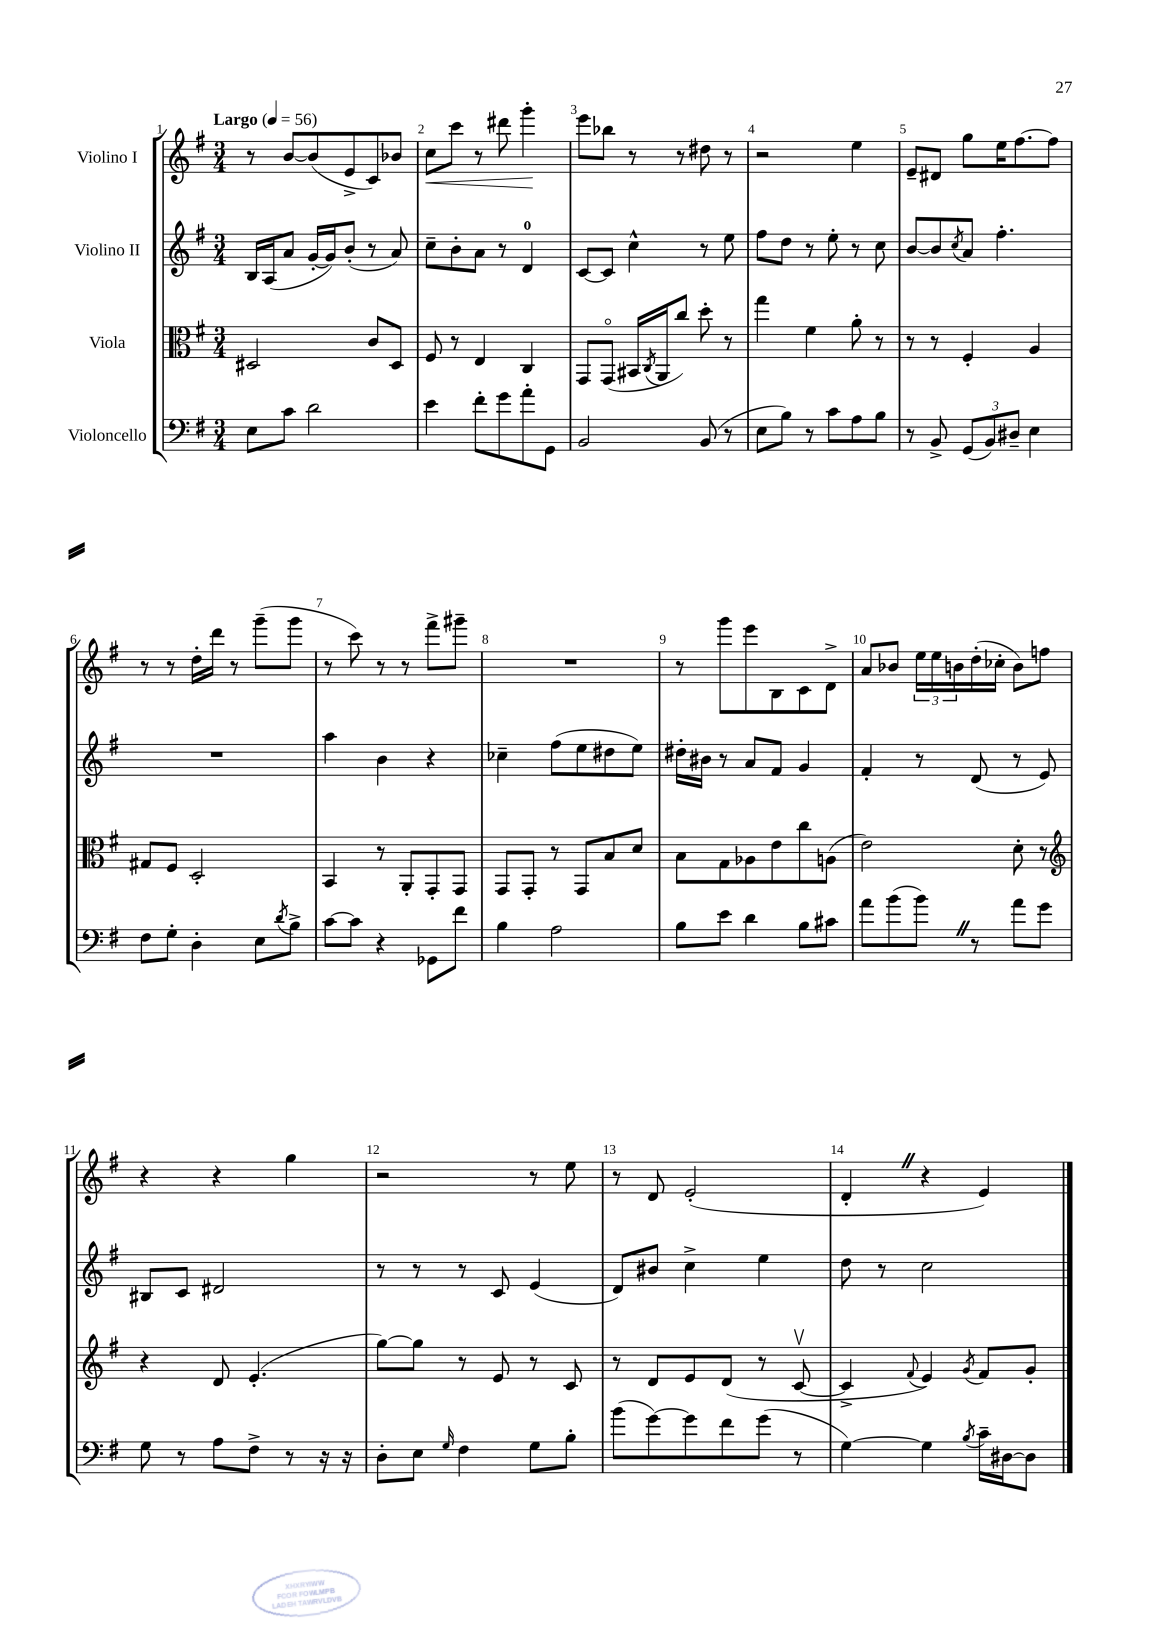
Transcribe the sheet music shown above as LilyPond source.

<<
\new StaffGroup <<
\new Staff = "s0" \with { instrumentName = "Violino I" } {
    \clef treble \key g \major \numericTimeSignature \time 3/4 \tempo "Largo" 4 = 56
    r8 b'8~ b'8( e'8-> c'8) bes'8 |
    c''8\< c'''8 r8 dis'''8 g'''4-.\! |
    e'''8 bes''8 r8 r8 dis''8 r8 |
    r2 e''4 |
    e'8-- dis'8 g''8 e''16 fis''8.~ fis''8 |
    r8 r8 d''16-. d'''16 r8 g'''8--( g'''8 |
    r8 c'''8) r8 r8 fis'''8-> gis'''8-- |
    R2. |
    r8 g'''8 e'''8 b8 c'8 d'8-> |
    a'8 bes'8 \tuplet 3/2 { e''16 e''16 b'16 } d''16-.( ces''16-. b'8) f''8 |
    r4 r4 g''4 |
    r2 r8 e''8 |
    r8 d'8 e'2-.( |
    d'4-. \once \override BreathingSign.text = \markup { \musicglyph "scripts.caesura.straight" } \breathe r4 e'4) \bar "|." |
}
\new Staff = "s1" \with { instrumentName = "Violino II" } {
    \clef treble \key g \major \numericTimeSignature \time 3/4
    b16 a16( a'8 g'16~-. g'16) b'8-.( r8 a'8) |
    c''8-- b'8-. a'8 r8 d'4-0 |
    c'8~ c'8 c''4-^ r8 e''8 |
    fis''8 d''8 r8 e''8-. r8 c''8 |
    b'8~ b'8 \acciaccatura { c''8 } a'8 fis''4.-. |
    R2. |
    a''4 b'4 r4 |
    ces''4-- fis''8( e''8 dis''8 e''8) |
    dis''16-. bis'16 r8 a'8 fis'8 g'4 |
    fis'4-. r8 d'8( r8 e'8) |
    bis8 c'8 dis'2 |
    r8 r8 r8 c'8 e'4( |
    d'8) bis'8 c''4-> e''4 |
    d''8 r8 c''2 \bar "|." |
}
\new Staff = "s2" \with { instrumentName = "Viola" } {
    \clef alto \key g \major \numericTimeSignature \time 3/4
    dis2 c'8 dis8 |
    fis8 r8 e4 c4 |
    g,8 g,8\flageolet( bis,16 \acciaccatura { c8 } a,16 c''8) d''8-. r8 |
    g''4 fis'4 a'8-. r8 |
    r8 r8 fis4-. a4 |
    gis8 fis8 d2-. |
    b,4 r8 a,8-. g,8-. g,8 |
    g,8 g,8-. r8 g,8 b8 d'8 |
    b8 g8 aes8 e'8 c''8 a8( |
    e'2) d'8-. r8 |
    \clef treble r4 d'8 e'4.-.( |
    g''8~) g''8 r8 e'8 r8 c'8 |
    r8 d'8 e'8 d'8( r8 c'8~\upbow |
    c'4-> \appoggiatura { fis'8 } e'4) \acciaccatura { g'8 } fis'8 g'8-. \bar "|." |
}
\new Staff = "s3" \with { instrumentName = "Violoncello" } {
    \clef bass \key g \major \numericTimeSignature \time 3/4
    e8 c'8 d'2 |
    e'4 fis'8-. g'8 a'8-. g,8 |
    b,2 b,8( r8 |
    e8 b8) r8 c'8 a8 b8 |
    r8 b,8-> \tuplet 3/2 { g,8( b,8) dis8-- } e4 |
    fis8 g8-. d4-. e8 \acciaccatura { d'8 } b8-> |
    c'8~ c'8 r4 ges,8 fis'8 |
    b4 a2 |
    b8 e'8 d'4 b8 cis'8 |
    a'8 b'8( b'8) \once \override BreathingSign.text = \markup { \musicglyph "scripts.caesura.straight" } \breathe r8 a'8 g'8 |
    g8 r8 a8 fis8-> r8 r16 r16 |
    d8-. e8 \grace { g16 } fis4 g8 b8-. |
    b'8( g'8~) g'8 fis'8 g'8( r8 |
    g4~) g4 \acciaccatura { b8 } c'16-- dis16~ dis8 \bar "|." |
}
>>
>>
\layout { \context { \Score \override BarNumber.break-visibility = ##(#f #t #t) barNumberVisibility = #all-bar-numbers-visible } }
